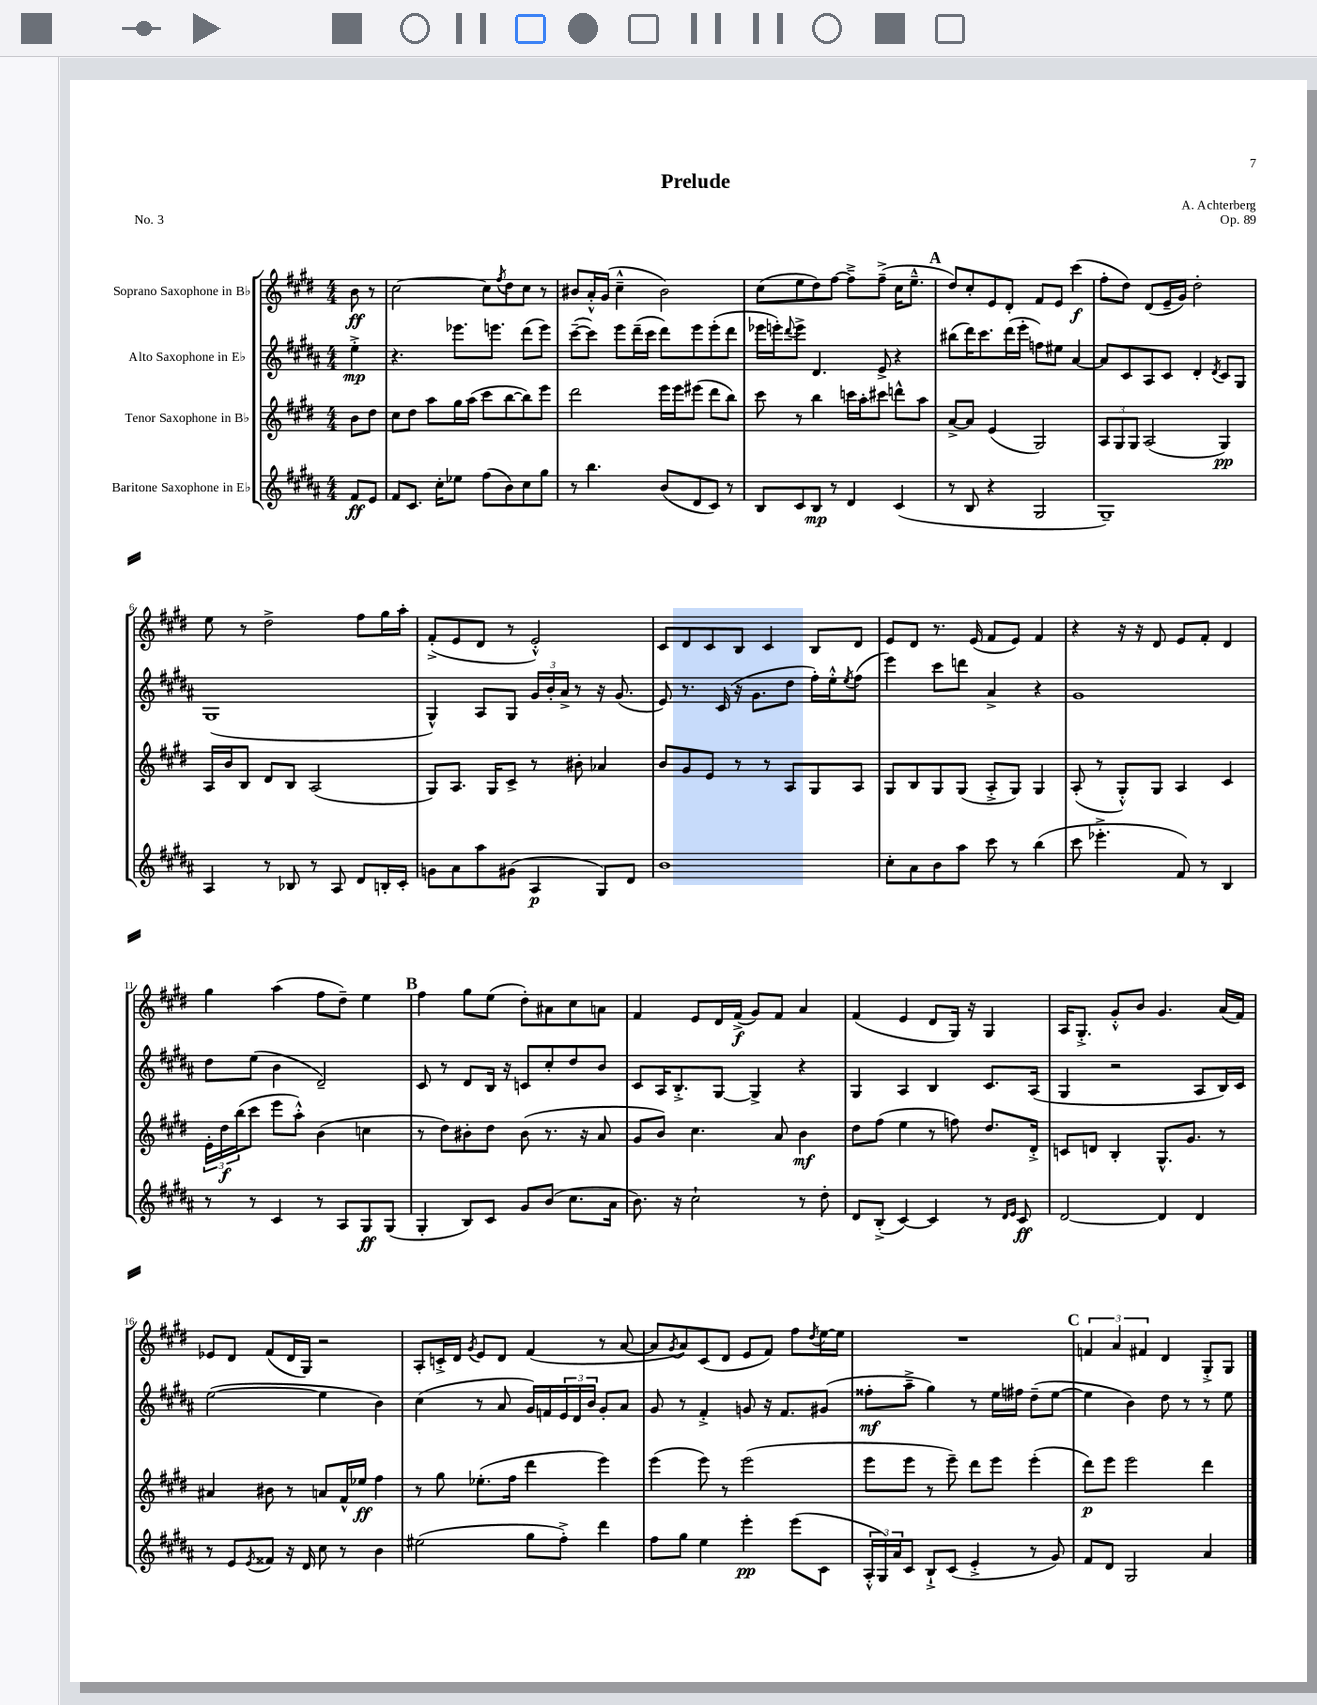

**kern	**kern	**kern	**kern
*staff4	*staff3	*staff2	*staff1
*clefG2	*clefG2	*clefG2	*clefG2
*k[f#c#g#d#a#]	*k[f#c#g#d#]	*k[f#c#g#d#a#]	*k[f#c#g#d#]
*M4/4	*M4/4	*M4/4	*M4/4
8f#	8b	4ee'^	8b
8e	8dd#	.	8r
=	=	=	=
8f#	8cc#	4.r	[2cc#
8.c#	8dd#	.	.
.	8aa	.	.
16cc#'	.	.	.
8ee-	16gg#	8.eee-	.
.	(16aa	.	.
(8ff#	8ccc#	.	8cc#]
.	.	8.eee	.
.	.	.	8qff#
8b)	[8bb	.	8dd#
8cc#	8bb])	(8ddd#	8cc#
8gg#	8eee	8eee)	8r
=	=	=	=
8r	2ddd#	([8ccc#~	8b#
4.bb	.	8ccc#])	16a'^^
.	.	.	(16g#
.	.	8eee	4cc#~^^
.	.	(16ddd#~	.
.	.	16ccc#	.
(8b	16eee	8ddd#)	2b#)
.	16eee	.	.
8d#	(8eee#	8eee	.
8c#)	8ddd#	(8eee'	.
8r	8bb)	8ddd#	.
=	=	=	=
8B	8ccc#	16eee-	(8cc#
.	.	16eee')	.
.	.	8qqddd#	.
8c#	8r	8eee^	8ee
8B	4bb	4.d#	8dd#)
8r	.	.	[8ff#
4d#	16ccc	.	8ff#~^]
.	16aa'	.	.
.	8ccc#	8e^	(8ff#~^
(4c#	8ddd^^	4r	16cc#
.	.	.	8.ee~^^
.	8aa	.	.
=	=	=	=
8r	[8a^	(8bb#	8dd#)
8B	8a]	16ddd#)	8cc#'
.	.	8.ccc#	.
4r	(4e	.	8e
.	.	(16ddd#	8d#'
.	.	16eee'	.
2G#	2G#)	8ff)	8f#
.	.	8ee#	8e
.	.	[4a#	(4ccc#
=	=	=	=
1G#~)	12A	8a#]	8ff#'
.	12G#	.	.
.	.	8c#	8dd#)
.	12G#	.	.
.	(2A	8A#	(8d#
.	.	8c#	16e~
.	.	.	16g#)
.	.	4d#'	2dd#'
.	.	8qd#	.
.	4G#)	8c#	.
.	.	8G#	.
=	=	=	=
4A#	16A	(1G#	8ee
.	16b	.	.
.	8B	.	8r
8r	8d#	.	2dd#^
8B-	8B	.	.
8r	(2A	.	.
8A#	.	.	.
8d#	.	.	8ff#
16B'	.	.	16gg#
16c#'	.	.	16aa'
=	=	=	=
8g	8G#)	4G#^^)	(8f#'^
8a#	8.A	.	8e
8aa#	.	8A#	8d#
.	16G#	.	.
(8g#	8c#^	8G#	8r
4A#	8r	24g#	2e'^^)
.	.	24b'	.
.	.	24a#^	.
.	8b#'	8r	.
8G#)	4a-	16r	.
.	.	(8.g#	.
8d#	.	.	.
=	=	=	=
1b	8b	8e)	8c#
.	8g#	8.r	8d#
.	8e	.	8c#
.	.	(16c#	.
.	8r	16r	8B
.	.	8.g#	.
.	8r	.	4c#
.	8A	8dd#	.
.	8G#	16ff#')	8B
.	.	16ee'^^	.
.	.	8qee	.
.	8A	(8ff#	8d#
=	=	=	=
8cc#'	8G#	4eee)	8e
8a#	8B	.	8d#
8b	8G#	8ccc#	8.r
8aa#	(8G#	8ddd	.
.	.	.	(16e
8ccc#	8A'^	4a#^	8f#
8r	8G#)	.	8e)
(4bb	4G#	4r	4f#
=	=	=	=
8ccc#	(8A'	1g#	4r
4.eee-'^	8r	.	.
.	8G#'^^)	.	16r
.	.	.	16r
.	8G#	.	8d#
8f#)	4A	.	8e
8r	.	.	8f#'
4B	4c#	.	4d#
=	=	=	=
8r	24e'	8dd#	4gg#
.	24dd#	.	.
.	(24bb	.	.
8r	8ccc#	(8ee	.
4c#	8eee	4b	(4aa
.	8aa'^^)	.	.
8r	(4b	2d#~)	8ff#
8A#	.	.	8dd#~)
8G#	4cc	.	4ee
(8G#	.	.	.
=	=	=	=
4G#'	8r	8c#	4ff#
.	8dd#)	8r	.
8B)	8b#'	8d#	8gg#
8c#	8dd#	16B	(8ee
.	.	16r	.
8g#	(8b#	8c	8dd#')
(8b	8.r	8cc#'	8a#
8.cc#	.	8dd#	8cc#
.	16r	.	.
.	8a	8b	8a
16a#	.	.	.
=	=	=	=
8.b)	8g#	8c#	4f#
.	8b)	16A#	.
16r	.	8.B'^	.
2cc#`	4.cc#	.	8e
.	.	[8G#	16d#
.	.	.	(16f#^
.	.	4G#^]	8g#)
.	8a	.	8f#
8r	4b	4r	4a
8dd#'	.	.	.
=	=	=	=
8d#	8dd#	4G#	(4f#
(8B'^	(8ff#	.	.
[4c#)	4ee	4A#	4e
4c#]	8r	4B	8d#
.	8ff)	.	16G#)
.	.	.	16r
8r	8.dd#	8.c#	4G#
16qqd#	.	.	.
16qqe	.	.	.
8c#	.	.	.
.	16d#'^	(16A#	.
=	=	=	=
[2d#	8c	4G#	16A
.	.	.	8.G#'^
.	8d	.	.
.	4B'	2r	8g#'^^
.	.	.	8b
4d#]	8.G#^^	.	4.g#
.	8.g#	.	.
4d#	.	8A#	.
.	8r	16B)	(16a
.	.	16c#	16f#)
=	=	=	=
8r	4a#	([2ee	8e-
8e	.	.	8d#
8qe	.	.	.
8f##	8b#	.	(8f#
16r	8r	.	16d#
16d#	.	.	16G#)
8cc#	8a	4ee]	2r
8r	16f#^^	.	.
.	16ee-	.	.
4b	4ff#	4b)	.
=	=	=	=
(2ee#	8r	(4cc#	8A'
.	8gg#	.	16c'^
.	.	.	16d#
.	.	.	8qg#
.	(8.ee-'	8r	8e
.	.	8a#	8d#
.	16ff#	.	.
8gg#	4ddd#	16g#)	(4f#
.	.	16f	.
8ff#'^)	.	24e	.
.	.	24d#	.
.	.	24b	.
4ddd#	4eee)	8g#'	8r
.	.	8a#	[8a
=	=	=	=
8ff#	(4eee	8g#	8a]
.	.	.	8qg#
8gg#	.	8r	8a)
4ee	8eee)	4f#'^	(8c#
.	8r	.	8d#
4eee'	(2eee	8g	8e
.	.	16r	8f#)
.	.	8.f#	.
(8eee	.	.	8ff#
.	.	.	8qdd#
8c#	.	(8g#	[16ee
.	.	.	16ee]
=	=	=	=
24A#'^^	8eee	8ff##'	1r
24G#)	.	.	.
24a#	.	.	.
8c#	8eee	8aa#~^	.
8B`^	8r	4gg#)	.
(8c#	8eee~)	.	.
4e'^	8ddd#	8r	.
.	8eee	16ee	.
.	.	16ff#	.
8r	(4eee'	(8dd#~	.
8g#)	.	[8ee	.
=	=	=	=
8f#	8ddd#)	4ee]	6f
8d#	8eee	.	.
.	.	.	6a
2G#	2eee	4b)	.
.	.	.	6f#
.	.	8dd#	4d#
.	.	8r	.
4a#	4ddd#	8r	8G#'^
.	.	8ee	8G#
==	==	==	==
*-	*-	*-	*-
